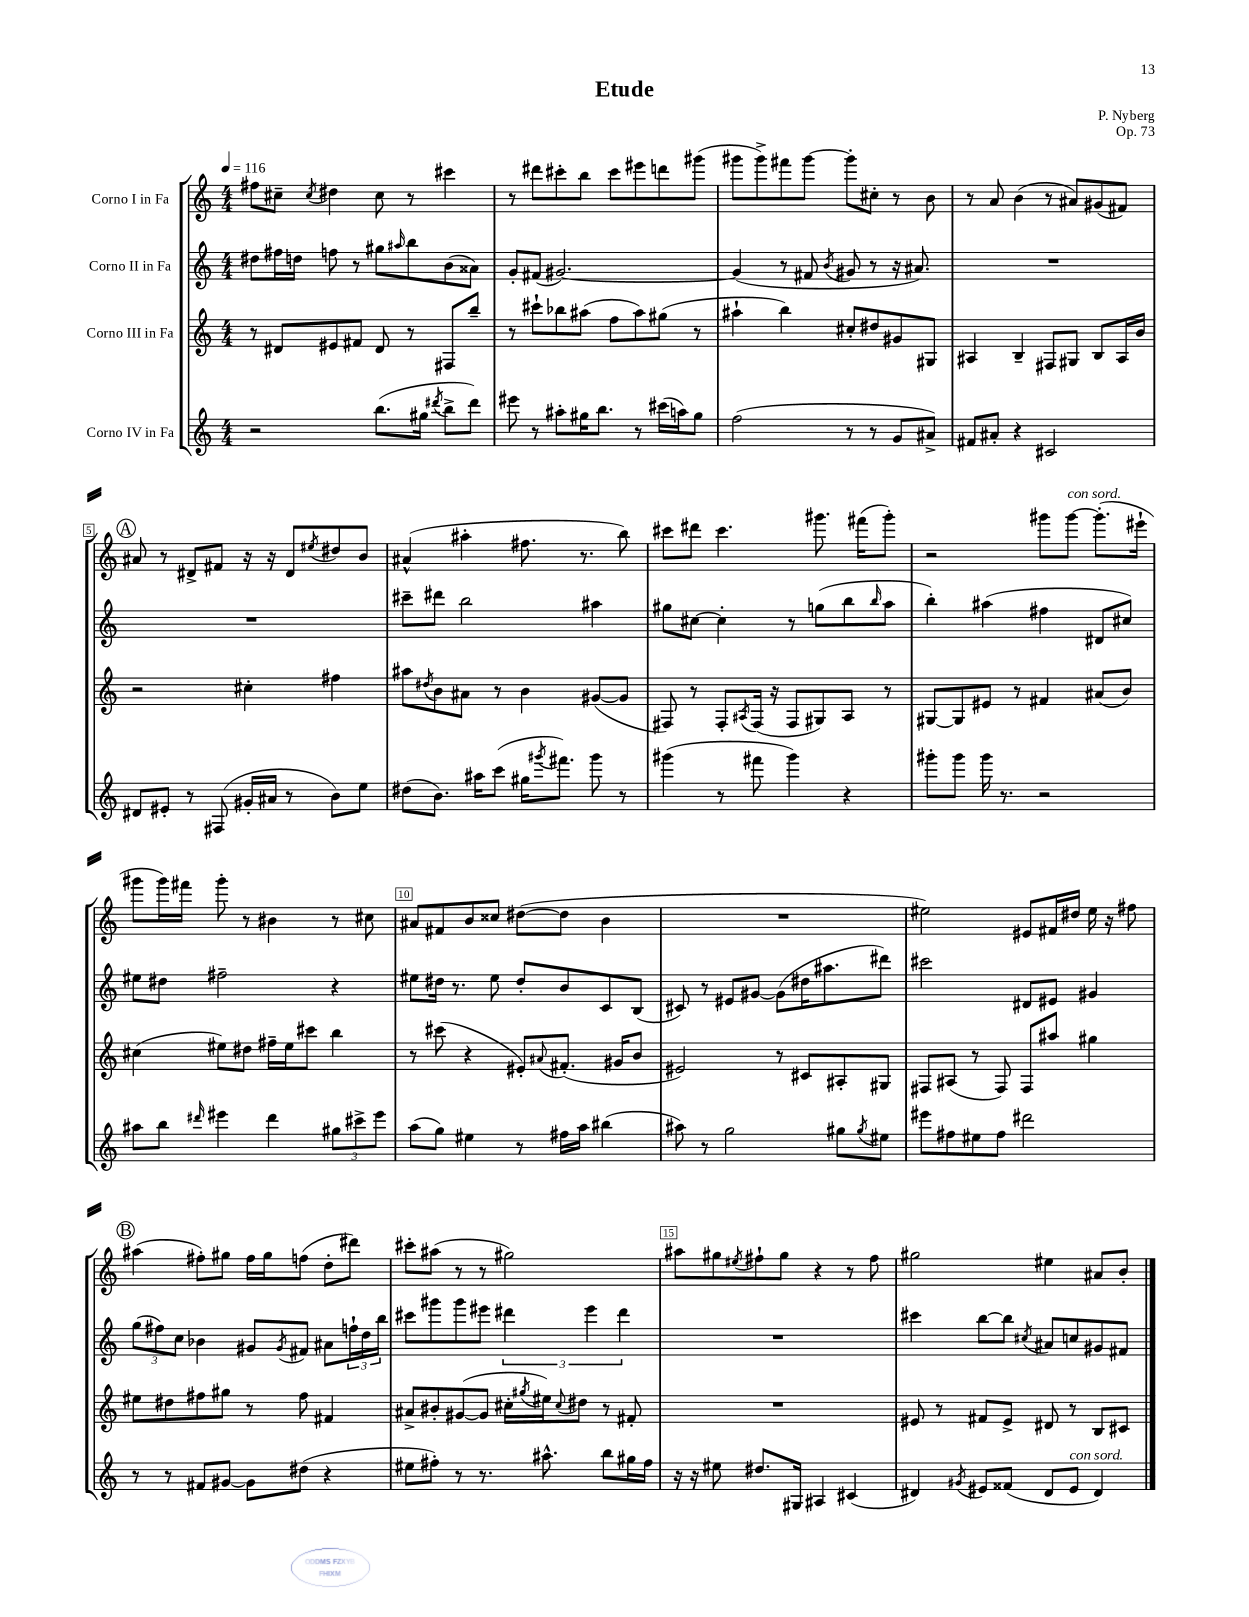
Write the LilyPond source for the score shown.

\header { title = "Etude" composer = "P. Nyberg" opus = "Op. 73" }
<<
\new StaffGroup <<
\new Staff = "s0" \with { instrumentName = "Corno I in Fa" } {
    \clef treble \key c \major \numericTimeSignature \time 4/4 \tempo 4 = 116
    fis''8 cis''8-- \acciaccatura { cis''8 } dis''4 cis''8 r8 cis'''4 |
    r8 dis'''8 cis'''8-. b''8 cis'''8 eis'''8 d'''8 gis'''8( |
    gis'''8 gis'''8->) fis'''8 gis'''8~ gis'''8-. cis''8-. r8 b'8 |
    r8 a'8 b'4( r8 ais'8) gis'8( fis'8) |
    \mark \markup { \circle "A" } ais'8 r8 dis'8-> fis'8 r16 r16 dis'8 \acciaccatura { eis''8 } dis''8 b'8 |
    ais'4-^( ais''4-. fis''8. r8. b''8) |
    cis'''8 dis'''8 cis'''4. gis'''8. fis'''16( gis'''8-.) |
    r2 gis'''8 gis'''8~^\markup { \italic "con sord." } gis'''8.-.( eis'''16-! |
    gis'''8 gis'''16) fis'''16 gis'''8-. r8 bis'4 r8 cis''8 |
    ais'8 fis'8 b'8 cisis''8 dis''8~( dis''8 b'4 |
    R1 |
    eis''2) eis'8 fis'16 dis''16 eis''16 r16 fis''8 |
    \mark \markup { \circle "B" } ais''4( fis''8-.) gis''8 fis''16 gis''16 f''8( d''8-. dis'''8) |
    cis'''8-. ais''8( r8 r8 gis''2) |
    ais''8 gis''8 \acciaccatura { eis''8 } fis''8-! gis''8 r4 r8 fis''8 |
    gis''2 eis''4 ais'8 b'8-. \bar "|." |
}
\new Staff = "s1" \with { instrumentName = "Corno II in Fa" } {
    \clef treble \key c \major \numericTimeSignature \time 4/4
    dis''8 fis''16 d''16 f''8 r8 gis''8 \grace { ais''16 } b''8 b'8( aisis'8) |
    g'8-. fis'8( gis'2.~) |
    gis'4( r8 fis'8 \acciaccatura { b'8 } gis'8 r8 r16 ais'8.) |
    R1 |
    \mark \markup { \circle "A" } R1 |
    cis'''8-- dis'''8 b''2 ais''4 |
    gis''8 cis''8~ cis''4-. r8 g''8( b''8 \grace { b''16 } a''8 |
    b''4-.) ais''4( fis''4 dis'8 cis''8) |
    eis''8 dis''8 fis''2-- r4 |
    eis''8 dis''16 r8. eis''8 dis''8-. b'8 c'8 b8( |
    cis'8) r8 eis'8 gis'8~ gis'8( dis''16 ais''8. dis'''8) |
    cis'''2 dis'8 eis'8 gis'4 |
    \mark \markup { \circle "B" } \tuplet 3/2 { g''8( fis''8) c''8 } bes'4 gis'8 \acciaccatura { gis'8 } fis'8 ais'8 \tuplet 3/2 { f''16-! d''16 b''16 } |
    cis'''8 gis'''8 gis'''8 eis'''8 \tuplet 3/2 { dis'''4 eis'''4 dis'''4 } |
    R1 |
    cis'''4 b''8~ b''8 \acciaccatura { cis''8 } ais'8 c''8 gis'8 fis'8 \bar "|." |
}
\new Staff = "s2" \with { instrumentName = "Corno III in Fa" } {
    \clef treble \key c \major \numericTimeSignature \time 4/4
    r8 dis'8 eis'8 fis'8 dis'8 r8 fis8 b''8-- |
    r8 cis'''8-! bes''8 ais''8( f''8 ais''8) gis''8( r8 |
    ais''4-! b''4) cis''8-. dis''8 gis'8 gis8 |
    ais4 b4-- fis8 gis8 b8 ais16 b'16 |
    \mark \markup { \circle "A" } r2 cis''4-. fis''4 |
    ais''8 \acciaccatura { dis''8 } b'8 ais'8 r8 b'4 gis'8~( gis'8 |
    fis8) r8 fis8-. \acciaccatura { ais8 } fis16( r16 fis8 gis8) ais8 r8 |
    gis8~ gis8 eis'8 r8 fis'4 ais'8( b'8) |
    cis''4( eis''8) dis''8 fis''16-- eis''16 cis'''8 b''4 |
    r8 cis'''8( r4 eis'8-.) \appoggiatura { ais'8 } fis'8.-.( gis'16 b'8 |
    eis'2) r8 cis'8 ais8-. gis8 |
    fis8 ais8( r8 fis8) fis8 ais''8 gis''4 |
    \mark \markup { \circle "B" } eis''8 dis''8 fis''8 gis''8 r8 fis''8 fis'4 |
    ais'8-> bis'8-. gis'8~( gis'8 cis''16-. \acciaccatura { gis''8 } eis''16) \appoggiatura { cis''8 } dis''8 r8 fis'8-. |
    R1 |
    eis'8 r8 fis'8 eis'8-> dis'8 r8 b8 cis'8 \bar "|." |
}
\new Staff = "s3" \with { instrumentName = "Corno IV in Fa" } {
    \clef treble \key c \major \numericTimeSignature \time 4/4
    r2 b''8.( gis''16 \acciaccatura { dis'''8 } b''8-> dis'''8) |
    eis'''8 r8 ais''8-. gis''16 b''8. r8 cis'''16( a''16) gis''8 |
    f''2( r8 r8 g'8 ais'8->) |
    fis'8 ais'8-. r4 cis'2 |
    \mark \markup { \circle "A" } dis'8 eis'8-. r8 fis8( gis'16-. ais'16 r8 b'8) e''8 |
    dis''8( b'8.) ais''16 c'''8( gis''16 \acciaccatura { gis'''8 } fis'''8.) gis'''8 r8 |
    gis'''4( r8 fis'''8 gis'''4) r4 |
    gis'''8-. gis'''8 gis'''16 r8. r2 |
    ais''8 b''8 \grace { dis'''16 } eis'''4 dis'''4 \tuplet 3/2 { gis''8 cis'''8-> eis'''8 } |
    a''8( g''8) eis''4 r8 fis''16 a''16 bis''4( |
    ais''8) r8 g''2 gis''8 \acciaccatura { gis''8 } eis''8 |
    eis'''8 fis''8 eis''8 fis''8 dis'''2 |
    \mark \markup { \circle "B" } r8 r8 fis'8 gis'8~ gis'8 dis''8( r4 |
    eis''8 fis''8-.) r8 r8. ais''8.-^ b''8 gis''16 fis''16 |
    r16 r16 eis''8 dis''8. gis16 ais4 cis'4( |
    dis'4) \acciaccatura { gis'8 } eis'8 fisis'8( dis'8 eis'8^\markup { \italic "con sord." } dis'4) \bar "|." |
}
>>
>>
\layout { \context { \Score \override BarNumber.break-visibility = ##(#f #t #t) barNumberVisibility = #(every-nth-bar-number-visible 5) \override BarNumber.stencil = #(make-stencil-boxer 0.1 0.3 ly:text-interface::print) } }
